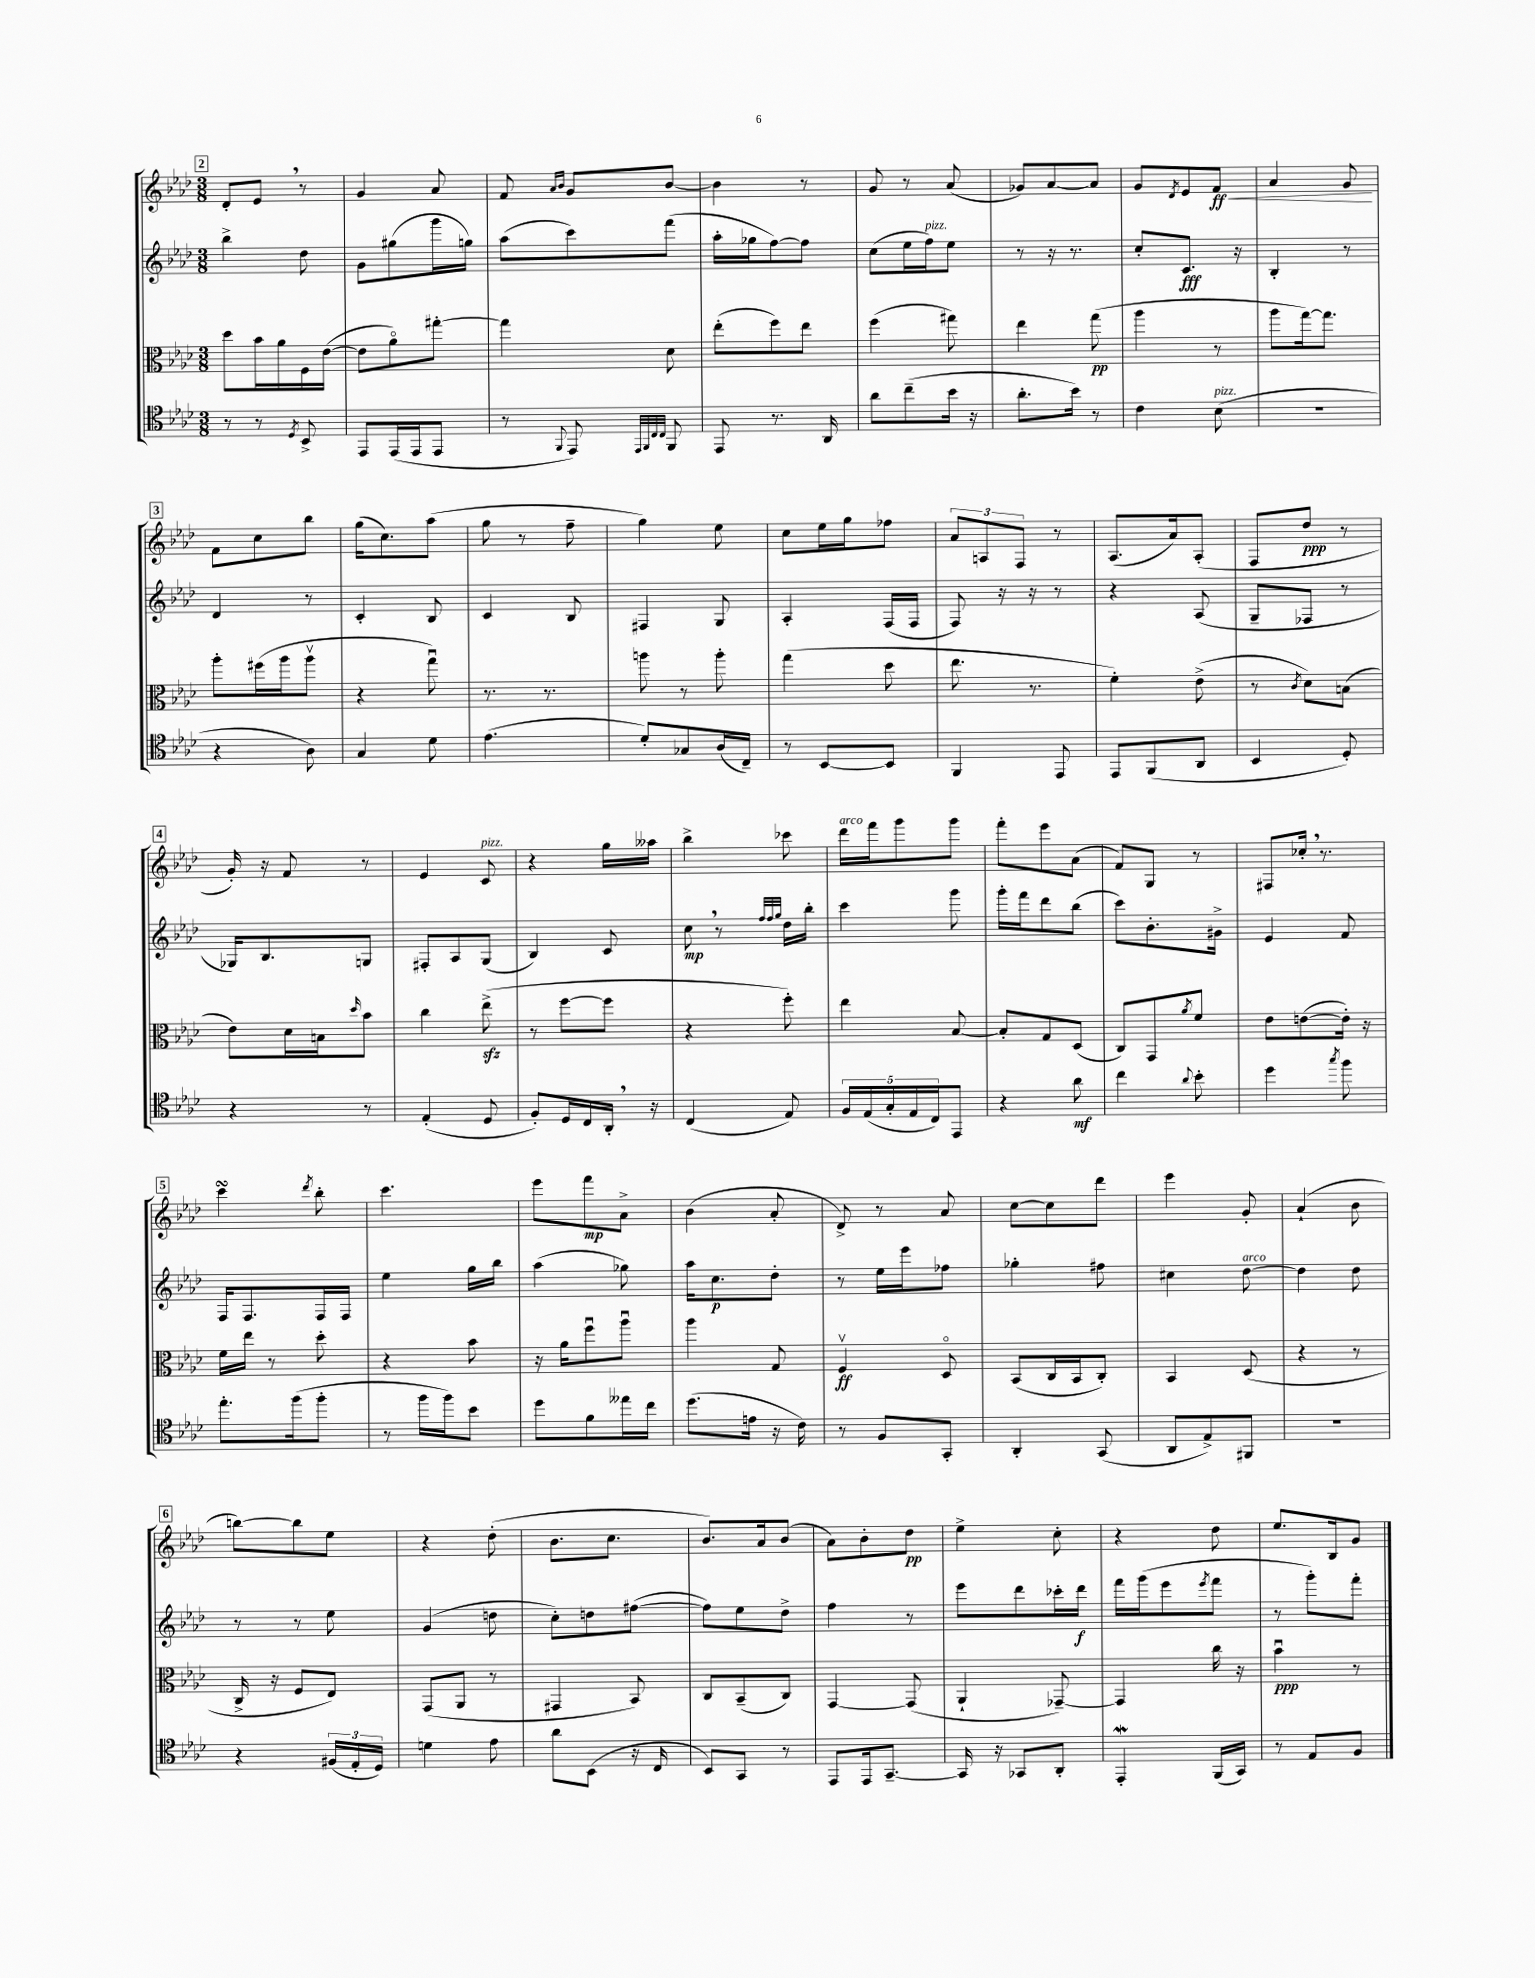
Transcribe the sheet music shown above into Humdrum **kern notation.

**kern	**kern	**kern	**kern
*staff4	*staff3	*staff2	*staff1
*clefC4	*clefC3	*clefG2	*clefG2
*k[b-e-a-d-]	*k[b-e-a-d-]	*k[b-e-a-d-]	*k[b-e-a-d-]
*M3/8	*M3/8	*M3/8	*M3/8
8r	8dd-\L	4bb-^\	8d-'/L
8r	16b-\L	.	8e-/J
.	16a-\	.	.
8qD-/	.	.	.
8BB-^/	16F\	8dd-\	8r
.	([16e-\JJ	.	.
=	=	=	=
8EE-/L	8e-\]L	8g\L	4g/
(16EE-/L	8a-o\)	(8gg#\	.
16EE-/J	.	.	.
8EE-/J	[8gg#'\J	16ggg\L	8a-/
.	.	16gg\JJ)	.
=	=	=	=
8r	4gg#\]	(8aa-\L	8f/
.	.	.	16qqa-/LL
8qqFF/	.	.	16qqb-/JJ
8EE-/)	.	8ccc\)	8g/L
32qqEE-/LLL	.	.	.
32qqFF/	.	.	.
32qqC/	.	.	.
32qqC/JJJ	.	.	.
8FF/	8d-\	(8fff\J	[8b-/J
=	=	=	=
8EE-/	(8ee-'\L	16aa-'\LL	4b-\]
.	.	16gg-\J	.
8.r	8ff\)	[8ff\)	.
.	8ee-\J	8ff\]J	8r
16AA-/	.	.	.
=	=	=	=
8a-\L	(4ff\	(8cc\L	8g/
(8cc~\	.	16ee-\L	8r
.	.	16ff\J)	.
16b-\Jk	8gg#\)	8ee-\J	(8a-/
16r	.	.	.
=	=	=	=
8.a-'\L	4ee-\	8r	8g-/L)
.	.	16r	[8a-/
16b-\Jk)	.	8.r	.
8r	(8gg\	.	8a-/]J
=	=	=	=
4c\	4aa-\	8cc'/L	8g/L
.	.	.	8qd-/
.	.	8.c/J	8e-/
(8B-\	8r	.	8f/J
.	.	16r	.
=	=	=	=
4.r	8aa-\L	4B-'/	4a-/
.	[16gg\k)	.	.
.	8.gg\]J	.	.
.	.	8r	8g/
=	=	=	=
4r	8aa-'\L	4d-/	8f\L
.	(16ff#\L	.	8cc\
.	16aa-\J	.	.
8A-\)	8aa-v\J	8r	8bb-\J
=	=	=	=
4G/	4r	4c'/	(16gg\LK
.	.	.	8.cc\)
8d-\	8ggu\)	8B-/	(8aa-\J
=	=	=	=
(4.e-\	8.r	4c/	8gg\
.	.	.	8r
.	8.r	.	.
.	.	8B-/	8ff~\
=	=	=	=
8d-'/L)	8aa\	4F#/	4gg\)
8G-/	8r	.	.
(16A-/L	8aa'\	8G/	8ee-\
16C~/JJ)	.	.	.
=	=	=	=
8r	(4gg\	4A-'/	8cc\L
[8BB-/L	.	.	16ee-\L
.	.	.	16gg\J
8BB-/]J	8dd-\	(16F/LL	8ff-\J
.	.	16F/JJ	.
=	=	=	=
4FF/	8.ee-\	8F/)	12a-/L
.	.	.	12A/
.	.	16r	.
.	.	.	12F/J
.	8.r	16r	.
8EE-/	.	8r	8r
=	=	=	=
8EE-/L	4f'\)	4r	(8.A-/L
(8FF/	.	.	.
.	.	.	16a-/k)
8AA-/J	(8e-^\	(8A-/	(8A-'/J
=	=	=	=
4BB-/	8r	8G~/L	8F/L
.	8qc/	.	.
.	8d-\L)	8F-/J	8dd-/J
8D-'/)	(8B\J	8r	8r
=	=	=	=
4r	8e-\L)	16G-/LK)	16g'/)
.	.	8.B-/	16r
.	16d-\L	.	8f/
.	16B\J	.	.
.	16qqdd-/	.	.
8r	8b-\J	8G/J	8r
=	=	=	=
(4E-'/	4cc\	8F#'/L	4e-/
.	.	8A-/	.
8D-/	(8ee-^\	(8G/J	8c/
=	=	=	=
8F'/L)	8r	4B-/)	4r
16D-/L	[8ff\L	.	.
16C/	.	.	.
16AA-'/JJ	8ff\]J	8c/	16gg\LL
16r	.	.	16aa--\JJ
=	=	=	=
(4C/	4r	8cc\	4bb-^\
.	.	8r	.
.	.	32qqff/LLL	.
.	.	32qqff/	.
.	.	32qqgg/JJJ	.
8E-/)	8ff'\)	16dd-\LL	8ccc-\
.	.	16bb-'\JJ	.
=	=	=	=
20F/LL	4ee-\	4ccc\	16ddd-\LL
(20E-/	.	.	.
.	.	.	16fff\J
20G'/	.	.	.
.	.	.	8ggg\
20E-/	.	.	.
20C/J)	.	.	.
8EE-/J	[8B-/	8ggg\	8ggg\J
=	=	=	=
4r	8B-'/]L	16ggg'\LL	8fff'\L
.	.	16fff\J	.
.	8G/	8ddd-\	8eee-\
8a-\	(8D-/J	(8bb-\J	(8a-\J
=	=	=	=
4cc\	8C/L)	8ccc\L)	8f/L)
.	8GG/	8.b-'\	8G/J
8qqa-/	8qa-/	.	.
8b-'\	8f/J	.	8r
.	.	16g#^\Jk	.
=	=	=	=
4dd-\	8e-\L	4e-/	8F#/L
.	([8e\	.	16cc-'/Jk
.	.	.	8.r
8qgg/	.	.	.
8ff\	16e'\]Jk)	8f/	.
.	16r	.	.
=	=	=	=
8.ee-'\L	16f\LL	16F/LK	4ccc\
.	16ee-\JJ	8.F/	.
.	8r	.	.
(16ff\k	.	.	.
.	.	.	8qddd-/
8ff'\J	8dd-'\	16F/L	8bb-'\
.	.	16F/JJ	.
=	=	=	=
8r	4r	4ee-\	4.ccc\
16ff\LL	.	.	.
16ff\J)	.	.	.
8b-\J	8b-\	16gg\LL	.
.	.	16bb-\JJ	.
=	=	=	=
8dd-\L	16r	(4aa-\	8eee-\L
.	16a-\LK	.	.
8f\	8ffu\	.	8fff\
16ee--\L	8aa-u\J	8gg-\)	8a-^\J
16cc\JJ	.	.	.
=	=	=	=
(8.dd-\L	4aa-\	16aa-\LK	(4b-\
.	.	8.cc\	.
16e\Jk	.	.	.
16r	8G/	8dd-'\J	8a-'/
16c\)	.	.	.
=	=	=	=
8r	4Fv/	8r	8d-^/)
8F/L	.	16ee-\LL	8r
.	.	16eee-\J	.
8GG'/J	8D-o/	8ff-\J	8a-/
=	=	=	=
4AA-'/	(8BB-/L	4gg-'\	[8cc\L
.	16C/L	.	8cc\]
.	16BB-/J	.	.
(8GG/	8C'/J)	8ff#\	8ddd-\J
=	=	=	=
8AA-/L	4BB-/	4cc#\	4eee-\
8E-^/)	.	.	.
8FF#/J	(8D-/	[8dd-\	8g'/
=	=	=	=
4.r	4r	4dd-\]	(4a-`/
.	8r	8dd-\	8b-\
=	=	=	=
4r	16C^/	8r	[8bb\L)
.	16r	.	.
.	8F/L	8r	8bb\]
(24F#/LL	8E-/J)	8ee-\	8ee-\J
24E-'/	.	.	.
24D-/JJ)	.	.	.
=	=	=	=
4d\	(8GG/L	(4g/	4r
.	8AA-/J	.	.
8e-\	8r	8dd\	(8dd-'\
=	=	=	=
8a-\L	4GG#/	8cc'\L)	8.b-\L
(8BB-\J	.	8dd\	.
.	.	.	8.cc\J
16r	8BB-/)	([8ff#\J	.
16C/	.	.	.
=	=	=	=
8BB-/L)	8C/L	8ff#\]L)	8.b-/L)
8GG/J	(8BB-~/	8ee-\	.
.	.	.	16a-/k
8r	8C/J)	8dd-^\J	(8b-/J
=	=	=	=
8EE-/L	[4GG/	4ff\	8a-\L)
16EE-/k	.	.	8b-'\
[8.GG~/J	.	.	.
.	(8GG/]	8r	8dd-\J
=	=	=	=
16GG/]	4AA-`/	8eee-\L	4ee-^\
16r	.	.	.
8GG-/L	.	8ddd-\	.
8AA-'/J	[8GG-~/)	16ccc-'\L	8cc'\
.	.	16ddd-\JJ	.
=	=	=	=
4EE-'/	4GG-/]	16fff\LL	4r
.	.	(16ggg\J	.
.	.	8eee-\	.
.	.	8qeee-/	.
(16FF/LL	16cc\	8fff\J	8dd-\
16GG/JJ)	16r	.	.
=	=	=	=
8r	4b-u\	8r	8.ee-/L
8E-/L	.	8ggg'\L)	.
.	.	.	16B-/k
8F/J	8r	8fff'\J	8g/J
==	==	==	==
*-	*-	*-	*-
